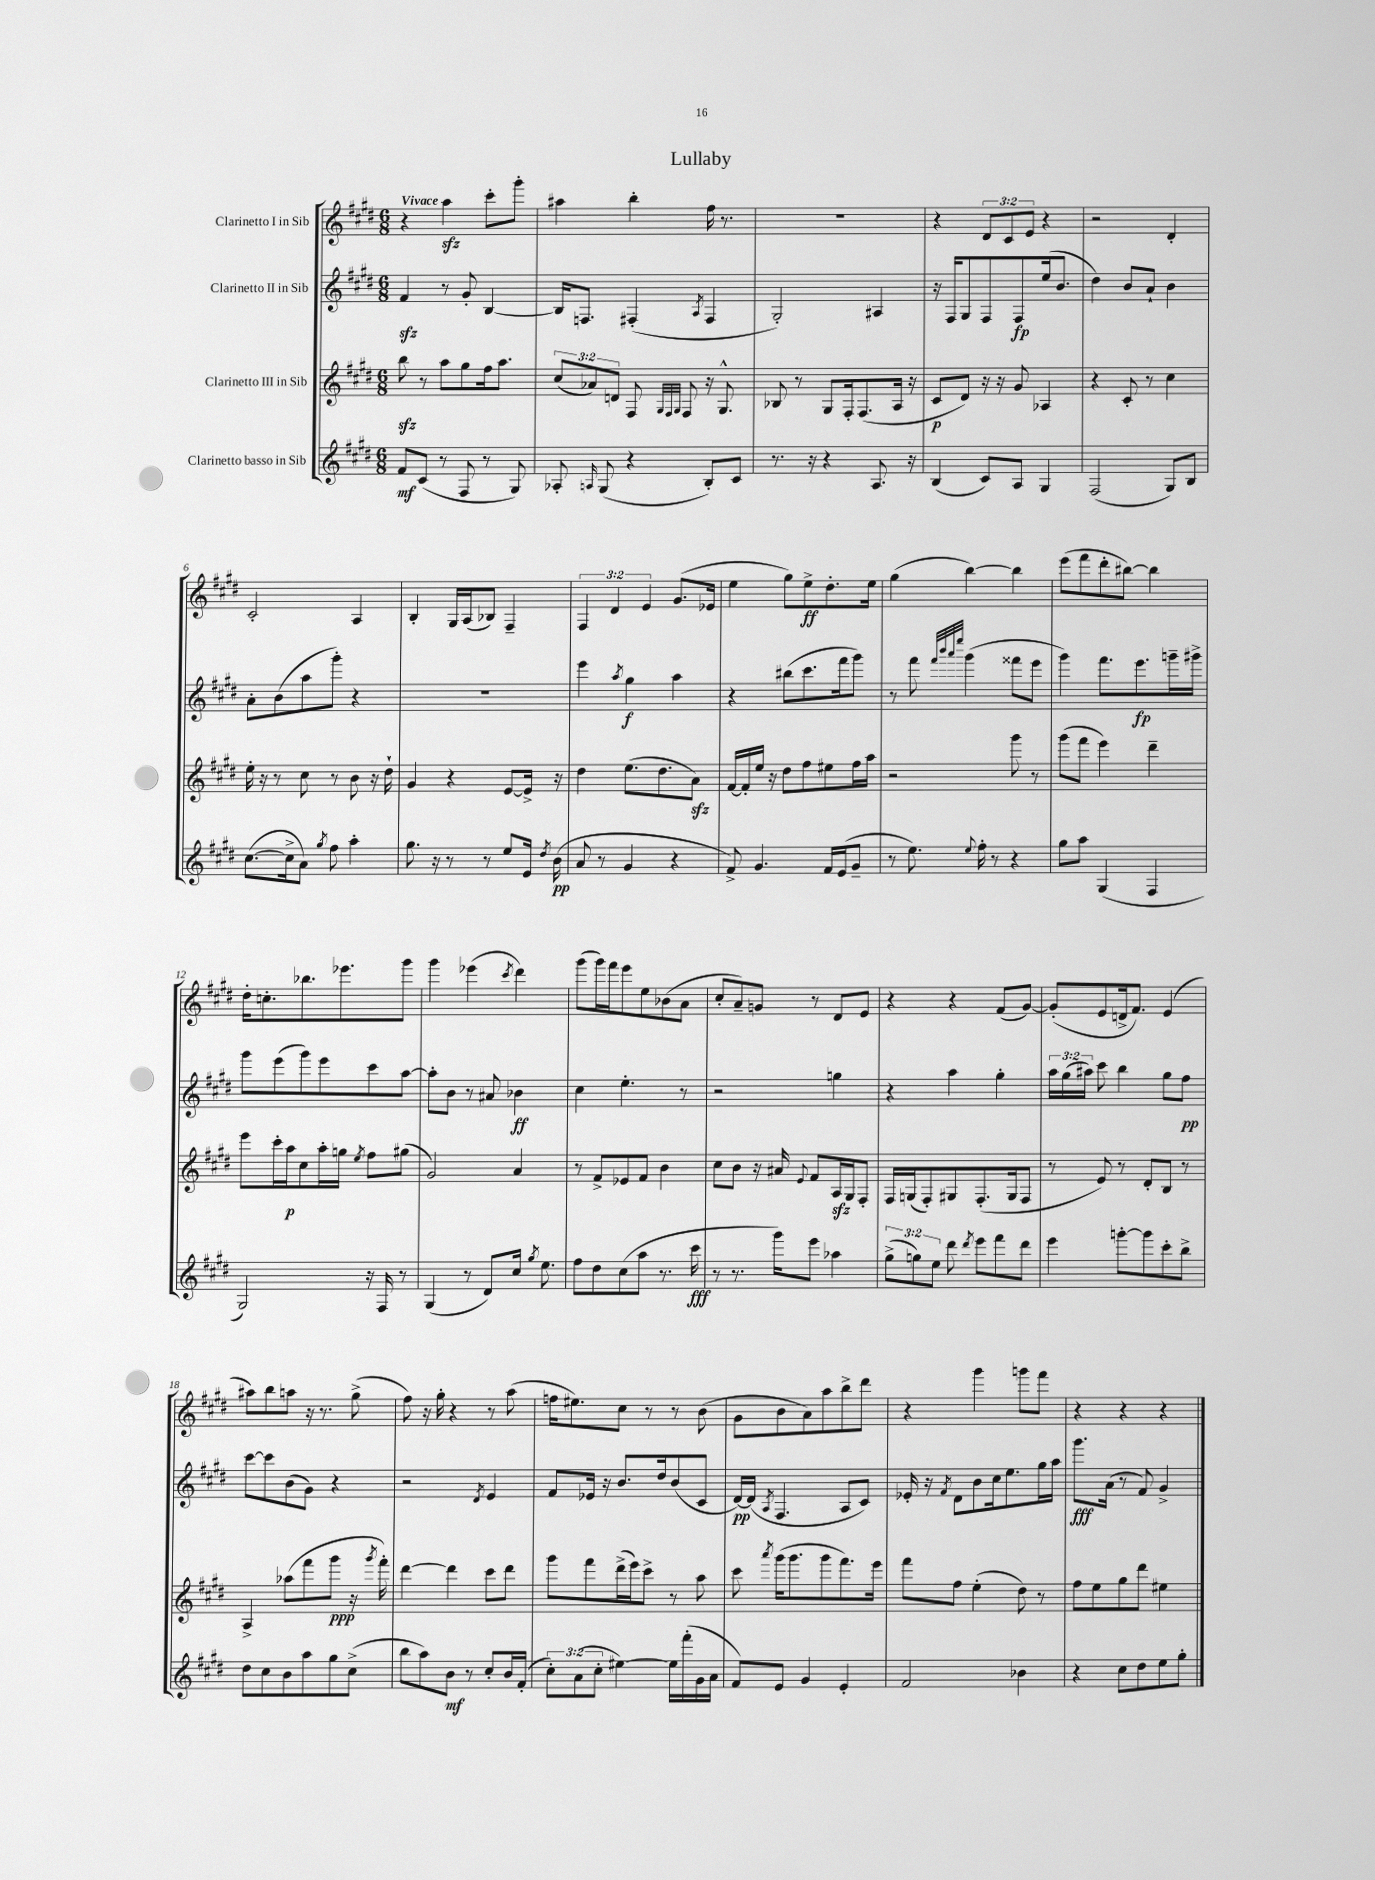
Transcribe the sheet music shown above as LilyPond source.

\header { title = "Lullaby" }
<<
\new StaffGroup <<
\new Staff = "s0" \with { instrumentName = "Clarinetto I in Sib" } {
    \clef treble \key e \major \numericTimeSignature \time 6/8 \override Staff.TupletNumber.text = #tuplet-number::calc-fraction-text \tempo "Vivace"
    \autoBeamOff r4 a''4\sfz cis'''8[-. gis'''8]-. |
    ais''4 b''4-. fis''16 r8. |
    R2. |
    r4 \tuplet 3/2 { dis'8[ cis'8 e'8] } r4 |
    r2 dis'4-. |
    cis'2-. a4 |
    b4-. gis16[ a16( bes8]) fis4-- |
    \tuplet 3/2 { fis4 dis'4 e'4 } gis'8.[( ees'16] |
    e''4 gis''8[) e''8->\ff dis''8.-. e''16] |
    gis''4( b''4~) b''4 |
    e'''8[( fis'''8 dis'''8-. bis''8]~) bis''4 |
    dis''16[-. c''8.-. bes''8. ees'''8. gis'''8] |
    gis'''4 ees'''4( \acciaccatura { cis'''8 } dis'''4) |
    gis'''8[( gis'''16) fis'''16 e'''8 e''8 bes'8( a'8] |
    cis''8[-. a'8--) g'8] r8 dis'8[ e'8] |
    r4 r4 fis'8[( gis'8]~) |
    gis'8[-.( e'8 d'16-> fis'8.]) e'4( |
    ais''8[) b''8 a''8] r16 r8. gis''8->( |
    fis''8) r16 gis''16-. r4 r8 a''8( |
    f''16[ eis''8.) cis''8] r8 r8 b'8( |
    gis'8[ b'8 a'8) a''8 b''8-> dis'''8] |
    r4 gis'''4 g'''8[ fis'''8] |
    r4 r4 r4 \bar "|." |
}
\new Staff = "s1" \with { instrumentName = "Clarinetto II in Sib" } {
    \clef treble \key e \major \numericTimeSignature \time 6/8 \override Staff.TupletNumber.text = #tuplet-number::calc-fraction-text
    \autoBeamOff fis'4\sfz r8 gis'8-. b4~ |
    b16[ f8.] fis4-.( \acciaccatura { a8 } fis4 |
    gis2-.) ais4 |
    r16 fis16[ gis8 fis8 fis8\fp e''16( b'8.] |
    dis''4) b'8[ a'8]-! b'4 |
    a'8[-. b'8( a''8 gis'''8]-.) r4 |
    R2. |
    e'''4 \acciaccatura { a''8 } gis''4\f a''4 |
    r4 bis''8[( cis'''8. fis'''16 gis'''8]) |
    r8 fis'''8 \grace { fis'''32[ b'''32 a'''32 e''''32] } gis'''4( fisis'''8[ e'''8] |
    gis'''4) fis'''8.[ e'''8.\fp g'''16-- gis'''16]-> |
    gis'''8[ e'''8( gis'''8) e'''8 cis'''8 a''8]~ |
    a''8[-. b'8] r8 ais'8 bes'4\ff |
    cis''4 e''4.-. r8 |
    r2 g''4 |
    r4 a''4 gis''4-. |
    \tuplet 3/2 { a''16[ gis''16( ais''16]) } cis'''8 b''4 gis''8[ fis''8]\pp |
    cis'''8[~ cis'''8 b'8( gis'8]) r4 |
    r2 \acciaccatura { dis'8 } e'4 |
    fis'8[ ees'16] r16 b'8.[ dis''16 b'8( cis'8] |
    dis'16[~\pp) dis'16]( \acciaccatura { a8 } fis4. a8[ cis'8]) |
    ees'16-. r16 \acciaccatura { fis'8 } dis'8[ b'8 cis''16 e''8. gis''16 a''16] |
    gis'''8.[\fff a'16]( r8 fis'8) gis'4-> \bar "|." |
}
\new Staff = "s2" \with { instrumentName = "Clarinetto III in Sib" } {
    \clef treble \key e \major \numericTimeSignature \time 6/8 \override Staff.TupletNumber.text = #tuplet-number::calc-fraction-text
    \autoBeamOff b''8\sfz r8 a''8[ gis''8 fis''16 a''8.] |
    \tuplet 3/2 { cis''8[( aes'8) d'8] } fis8 \grace { gis32[ fis32 gis32] } fis8 r16 gis8.-^ |
    bes8 r8 gis8[ fis16-. fis8.( a16] r16 |
    cis'8[\p dis'8]) r16 r16 gis'8 aes4 |
    r4 cis'8-. r8 cis''4 |
    e''16-. r16 r8 cis''8 r8 b'8 r16 dis''16-! |
    gis'4 r4 e'8[~ e'16]-> r16 |
    dis''4 e''8.[( dis''8. a'8]\sfz) |
    fis'16[~ fis'16-. e''16] r16 dis''8[ fis''8 eis''8 fis''16 a''16] |
    r2 gis'''8 r8 |
    gis'''8[( fis'''8] e'''4) dis'''4-- |
    e'''8[ cis'''16-. a''16\p cis''8 a''16-. g''16] \acciaccatura { e''8 } fis''8[ gis''8]( |
    gis'2) a'4 |
    r8 fis'8[-> ees'8 fis'8] b'4 |
    cis''8[ b'8] r16 ais'16 \appoggiatura { e'8 } fis'8[ a16\sfz gis16 fis8]-. |
    fis16[ g16( fis8-.) gis8 fis8.-.( gis16 fis8] |
    r8 e'8) r8 dis'8[-. b8] r8 |
    a4-> aes''8[( fis'''8 gis'''8]\ppp r16 \acciaccatura { gis'''8 } fis'''16-.) |
    dis'''4~ dis'''4 cis'''8[ dis'''8] |
    gis'''8[ fis'''8 dis'''16->( e'''16) cis'''8]-> r8 a''8 |
    cis'''8 \acciaccatura { a'''8 } gis'''16[( gis'''8. gis'''8 fis'''8.) e'''16] |
    fis'''8[ fis''8] e''4-.( dis''8) r8 |
    fis''8[ e''8 gis''8 dis'''8] eis''4 \bar "|." |
}
\new Staff = "s3" \with { instrumentName = "Clarinetto basso in Sib" } {
    \clef treble \key e \major \numericTimeSignature \time 6/8 \override Staff.TupletNumber.text = #tuplet-number::calc-fraction-text
    \autoBeamOff fis'8[\mf cis'8]( r8 fis8 r8 gis8) |
    aes8-. \grace { a16 } gis8( r4 b8[-.) cis'8] |
    r8. r16 r4 a8. r16 |
    b4( cis'8[) a8] gis4 |
    fis2( gis8[) b8] |
    cis''8.[~( cis''16-> a'8]) \acciaccatura { gis''8 } fis''8 a''4-. |
    gis''8. r16 r8 r8 e''8[ e'16] \acciaccatura { dis''8 } b'16\pp( |
    a'8 r8 gis'4 r4 |
    fis'8->) gis'4. fis'16[ e'16( gis'8]-- |
    r8 e''8.) \appoggiatura { e''8 } fis''16-. r8 r4 |
    gis''8[ a''8] gis4( fis4 |
    gis2) r16 fis16 r8 |
    gis4( r8 dis'8[) cis''16] \acciaccatura { gis''8 } e''8. |
    fis''8[ dis''8 cis''8( a''8] r8. cis'''16\fff |
    r8 r8. gis'''16[) e'''8] aes''4 |
    \tuplet 3/2 { gis''8[->( g''8) e''8] } dis'''8 \acciaccatura { dis'''8 } e'''8[ fis'''8 dis'''8] |
    e'''4 g'''8[~-. g'''8 cis'''8-. b''8]-> |
    dis''8[ cis''8 b'8 a''8 gis''8 cis''8]->( |
    b''8[ a''8) b'8]\mf r8 cis''8[-. b'16 fis'16]-.( |
    \tuplet 3/2 { cis''8[-.) a'8( cis''8]-. } eis''4~) eis''16[ fis'''16-.( gis'16 a'16] |
    fis'8[) e'8] gis'4 e'4-. |
    fis'2 bes'4 |
    r4 cis''8[ dis''8 e''8 gis''8]-. \bar "|." |
}
>>
>>
